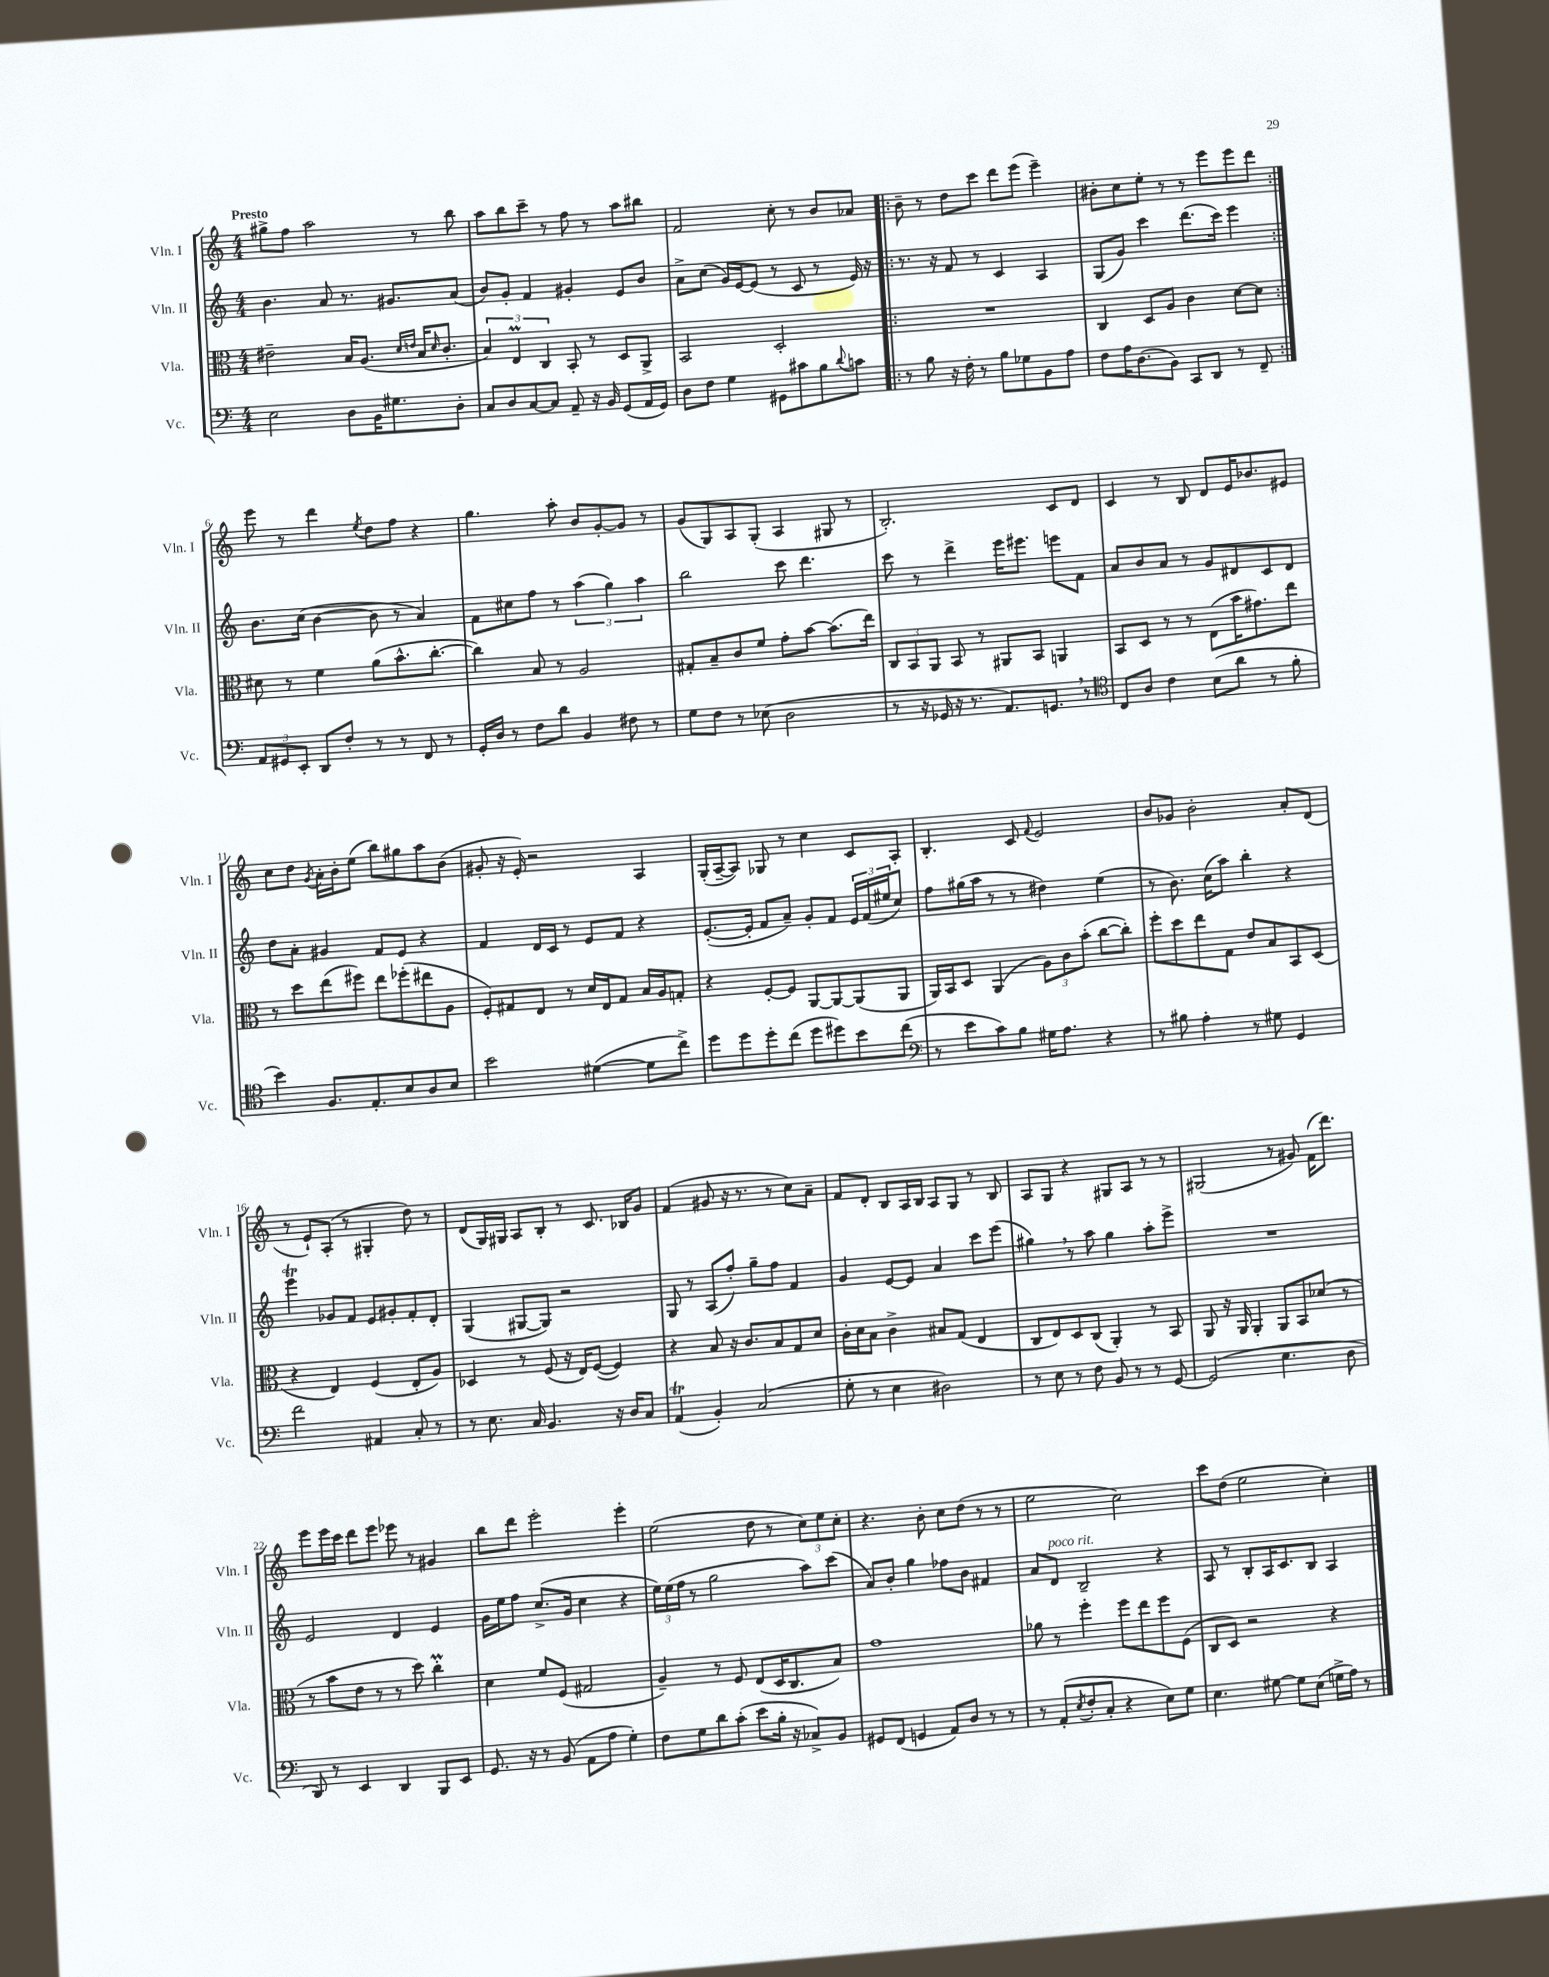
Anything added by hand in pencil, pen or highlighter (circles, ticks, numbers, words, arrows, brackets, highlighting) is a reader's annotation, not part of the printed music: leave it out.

**kern	**kern	**kern	**kern
*staff4	*staff3	*staff2	*staff1
*clefF4	*clefC3	*clefG2	*clefG2
*k[]	*k[]	*k[]	*k[]
*M4/4	*M4/4	*M4/4	*M4/4
2E\	2e#~\	4.b\	8gg#^\L
.	.	.	8ff\J
.	.	.	2aa\
.	.	8a/	.
8D\L	16B/LK	8.r	.
.	(8.A/J	.	.
16BB\K	.	.	.
8.G#\	.	8.g#/L	.
.	16qqd/LL	.	.
.	16qqe/JJ	.	.
.	16B/LK	.	8r
.	16qqd/	.	.
.	8.c'/J	.	.
8D'\J	.	(8a/J	8bb\
=	=	=	=
8C/L	6B/)	8b/L)	8aa\L
8D/	.	8g'/J	8bb\
.	6E/	.	.
[8C/	.	4f/	8ccc~\J
.	6C/	.	.
8C/]J	.	.	8r
8AA~/	8BB'/	4g#'/	8ff\
16r	8r	.	8r
16BB/	.	.	.
(8GG/L	8D/L	8e/L	8aa\L
16AA/L	8AA^/J	8b/J	8bb#\J
16GG/JJ)	.	.	.
=	=	=	=
8D\L	2BB/	8a^\L	2f/
8F\J	.	(8cc\J	.
4G\	.	16g/LL)	.
.	.	[16e/J	.
.	.	(8e/]J	.
8GG#\L	2D'/	8r	8cc'\
8c#\	.	8c/	8r
8B\	.	8r	8b/L
8qqd/	.	.	.
8c\J	.	16e/)	8a-/J
.	.	16r	.
=!|:	=!|:	=!|:	=!|:
8r	1r	8.r	8b~\
8B\	.	.	8r
.	.	16r	.
16r	.	8f/	8dd\L
16F'\	.	.	.
8r	.	8r	8ccc\J
8B\L	.	4c/	8ddd\L
8G-\	.	.	(8eee\J
8BB\	.	4A/	4eee~\)
8A\J	.	.	.
=	=	=	=
8F\L	4C/	(8G/L	8b#'\L
16A\K	.	8g/J)	8cc\
(8.D\	.	.	.
.	8D/L	4ccc\	8ee'\J
8BB\J)	8A/J	.	8r
8CC/L	4c\	(8.ddd\L	8r
8DD/J	.	.	8eee\L
.	.	16ccc\Jk)	.
8r	[8d\L	4eee\	8eee\
8FF~/	8d\]J	.	8ddd\J
=:|!	=:|!	=:|!	=:|!
12AA/L	8d#\	8.b\L	8eee\
12GG#/	.	.	.
.	8r	.	8r
12EE'/J	.	.	.
.	.	(16cc\Jk	.
8DD/L	4f\	[4b\	4ddd\
8F'/J	.	.	.
.	.	.	8qee/
8r	(8a\L	8b\]	8dd\L
8r	8.b^^\	8r	8ff\J
8FF/	.	4a/)	4r
.	[8.cc'\J	.	.
8r	.	.	.
=	=	=	=
16GG'/LL	4cc\])	8f\L	4.gg\
16D/JJ	.	.	.
8r	.	8cc#\	.
8F\L	8B/	8ff\J	.
8d\J	8r	8r	8aa'\
4BB/	2A/	(6aa\	8b/L
.	.	.	[8g'/
.	.	6gg\)	.
8F#\	.	.	8g/]J
.	.	6aa\	.
8r	.	.	8r
=	=	=	=
8G\L	8G#'/L	2bb\	(8g/L
8F\J	8B~/	.	8G/)
8r	8c/	.	8A/
(8E-\	8f/J	.	(8G'/J
2D\	8g'\L	8ccc\	4A/
.	[8b\J	4.ddd\	.
.	(8.b\]L	.	8G#/
.	.	.	8r
.	16ee\Jk)	.	.
=	=	=	=
8r	12C/L	8ccc\	2.B'/)
.	12BB/	.	.
16r	.	8r	.
.	12AA/J	.	.
16GG-/	.	.	.
16r	8BB/	4ddd^\	.
8.r	.	.	.
.	8r	.	.
8.AA/L)	8AA#/L	16eee\LK	.
.	.	8.eee#\J	.
.	8BB/J	.	.
8.GG/J	.	.	.
.	4AA/	8eee\L	8c/L
8r	.	8f\J	8d/J
=	=	=	=
*clefC4	*	*	*
8C/L	8BB/L	8a/L	4c/
8A/J	8D/J	8b/	.
4c\	8r	8a/J	8r
.	8r	8r	8B/
(8B\L	(8E\L	8g/L	8d/L
8a\J	16b\K	8d#/	16e/K
.	8.g#\)	.	8.b-/
8r	.	8c/	.
8f'\	8ee\J	8d#/J	8e#/J
=	=	=	=
4b\)	8r	8dd\L	8cc\L
.	8dd\L	8a'\J	8dd\J
.	.	.	8qg/
8.F/L	(8ee\	4g#/	16a'\LL
.	.	.	16b'\J
.	8ff#\J)	.	(8ee\J
8.E'/	.	.	.
.	8ee\L	8f/L	8bb\L)
8B/	(8ff-'\	8e/J	8gg#\
8A/	8ee#\	4r	8aa\
8B/J	8A\J	.	(8b\J
=	=	=	=
2b\	8F'/L)	4f/	8g#'/
.	8G#/	.	16r
.	.	.	16e'/)
.	8E/J	16d/LL	2r
.	.	16c/JJ	.
.	8r	8r	.
([4d#\	16d/LL	8e/L	.
.	16E/J	.	.
.	8G#/J	8f/J	.
8d#\]L	16B/LL	4r	4A/
.	16A/J	.	.
8cc^\J)	8G'/J	.	.
=	=	=	=
8dd\L	4r	([8.e'/L	(16G'/LL
.	.	.	[16A~/J
8dd\	.	.	8A/]J)
.	.	16e'/]Jk	.
8dd'\	[8F'/L	8f/L	8G-/
(8cc\J	8F/]J	8a~/J)	8r
8dd\L	[8AA/L	8g'/L	4cc\
8dd#\)	8AA/_	8f/J	.
8b\	(8AA/]	24e/LL	8c/L
.	.	(24f/	.
.	.	24ee#/J	.
(8cc\J	8AA/J	8cc/J)	8A'/J
=	=	=	=
*clefF4	*	*	*
8r	16AA/LL)	8ff\L	4.B'/
.	16BB/J	.	.
8e\L	8D/J	(16gg#\L	.
.	.	16aa\JJ	.
8c\)	(4AA/	8r	.
8B\J	.	8r	8c/
.	.	.	8qqf/
16G#\LK	12A\L)	4dd#\)	2e/
8.A\J	.	.	.
.	12c\	.	.
.	(12b'\J	.	.
4r	[8cc\L	(4ee\	.
.	8cc'\]J)	.	.
=	=	=	=
8r	8ff'\L	8r	8b/L
8B#\	8dd\	8.b\)	8g-/J
4A'\	8ee\	.	2b'\
.	.	(16cc\LK	.
.	8G\J	8aa\J)	.
8r	8e/L	4bb'\	.
8G#\	8B/	.	.
4GG/	8BB/	4r	8a'/L
.	(8D/J	.	(8d/J
=	=	=	=
2f\	4r	4eee\	8r
.	.	.	8e`/L)
.	4E/)	8g-/L	(8A'/J
.	.	8f/J	8r
4AA#/	(4F/	8e/L	4G#'/
.	.	8g#'/	.
8C'/	8E'/L	8f'/	8dd\)
8r	8A/J)	8d'/J	8r
=	=	=	=
8r	4D-/	(4G/	(8d/L
8.E\	.	.	16G/L)
.	.	.	16G#/JJ
.	8r	[8G#/L	8A/L
16C/	.	.	.
4.BB/	(8F/	8G#/]J)	8B'/J
.	16r	2r	8r
.	16E/LK)	.	.
.	([8F/J	.	8.c/
16r	4F/])	.	.
16D/LK	.	.	16B-/LK
8C/J	.	.	8g/J
=	=	=	=
(4AA/	4r	8G/	(4f/
.	.	8r	.
4BB'/)	8B/	(8A/L	8g#/
.	16r	8ff'/J)	16r
.	8.c/L	.	8.r
(2C/	.	8gg~\L	.
.	8B/	8ff\J	8r
.	8G/	4f/	8cc\L)
.	8d/J	.	8a~\J
=	=	=	=
8G'\	16c'\LL	4g/	8f/L
.	16d\J	.	.
8r	8B\J	.	8d'/J
4E\	4c^\	[8e/L	8B/L
.	.	8e/]J	16A/L
.	.	.	16B/JJ
2D#\)	8B#/L	4a/	8A/L
.	(8G/J	.	8G/J
.	4E/	8ccc\L	8r
.	.	(8eee\J	8B/
=	=	=	=
8r	8C/L	4gg#\)	8A/L
8E\	8E/)	.	8G/J
8r	8D/	8r	4r
8F\	(8C/J	8aa\	.
8BB/	4AA'/)	4gg#\	8G#/L
8r	.	.	8A/J
8r	8r	8aa'\L	8r
[8GG/	8BB/	8eee^\J	8r
=	=	=	=
(2GG/]	8AA/	1r	(2G#/
.	16r	.	.
.	16AA/	.	.
.	4AA'/	.	.
4.E\	8AA/L	.	8r
.	8BB/	.	8g#/)
.	(8d-/J	.	(16f\LK
.	.	.	8.ddd\J)
8D\	8r	.	.
=	=	=	=
8DD/)	8r	2e/	8eee\L
8r	8b\L	.	16eee\L
.	.	.	16ccc\JJ
4EE/	8e\J	.	8ddd\L
.	8r	.	8eee\J
4DD/	8r	4d/	8eee-\
.	8dd\)	.	8r
8BBB/L	4cc'\	4e/	4g#/
8EE/J	.	.	.
=	=	=	=
8.GG/	4d\	16g\LL	8bb\L
.	.	16ee\J	.
.	.	8ff\J	8ddd\J
16r	.	.	.
8r	8f/L	(8.cc^/L	2eee'\
(8BB/	(8F/J	.	.
.	.	16g/Jk	.
8AA\L	2G#/	4cc\	.
8A\J	.	.	.
4G'\)	.	4r	4eee'\
=	=	=	=
8F\L	4A~/)	24ee\LL)	(2ee\
.	.	(24ee\	.
.	.	24ff\JJ	.
8G\	.	8r	.
8d\	8r	2gg\	.
(8c'\J	8F/	.	.
8e\L	(8E/L	.	8dd\
16B'\Jk	16D/K	.	8r
16r	8.C/	.	.
8C-^/L)	.	8aa\L)	12cc\L)
.	.	.	12ee\
8BB/J	8B/J)	(8ccc\J	.
.	.	.	12cc'\J
=	=	=	=
8GG#/L	1g	8a/L)	4.r
(8FF/J	.	8b'/J	.
4GG/	.	4gg\	.
.	.	.	8b'\
8AA/L)	.	8ff-\L	8cc\L
8D/J	.	8b\J	(8dd\J
8r	.	4f#/	8r
8r	.	.	8r
=	=	=	=
8r	8a-\	8a/L	2ee\
(8AA'/L	8r	8d/J	.
8qE/	.	.	.
8F'/	4ff'\	2B~/	.
8C'/J	.	.	.
4r	8ff\L	.	2cc\)
.	8ee\	.	.
8E\L)	8ff\	4r	.
8G\J	(8F\J	.	.
=	=	=	=
4.E\	8C/L	8A/	8ccc\L
.	8D/J)	8r	(8dd\J
.	2r	8B'/L	2ee\
[8G#\	.	16A/K	.
.	.	8.c/	.
8G#\]L	.	.	.
(8E\J	.	8B/J	.
16G^\LL	4r	4A/	4cc'\)
16A\JJ)	.	.	.
8r	.	.	.
==	==	==	==
*-	*-	*-	*-
